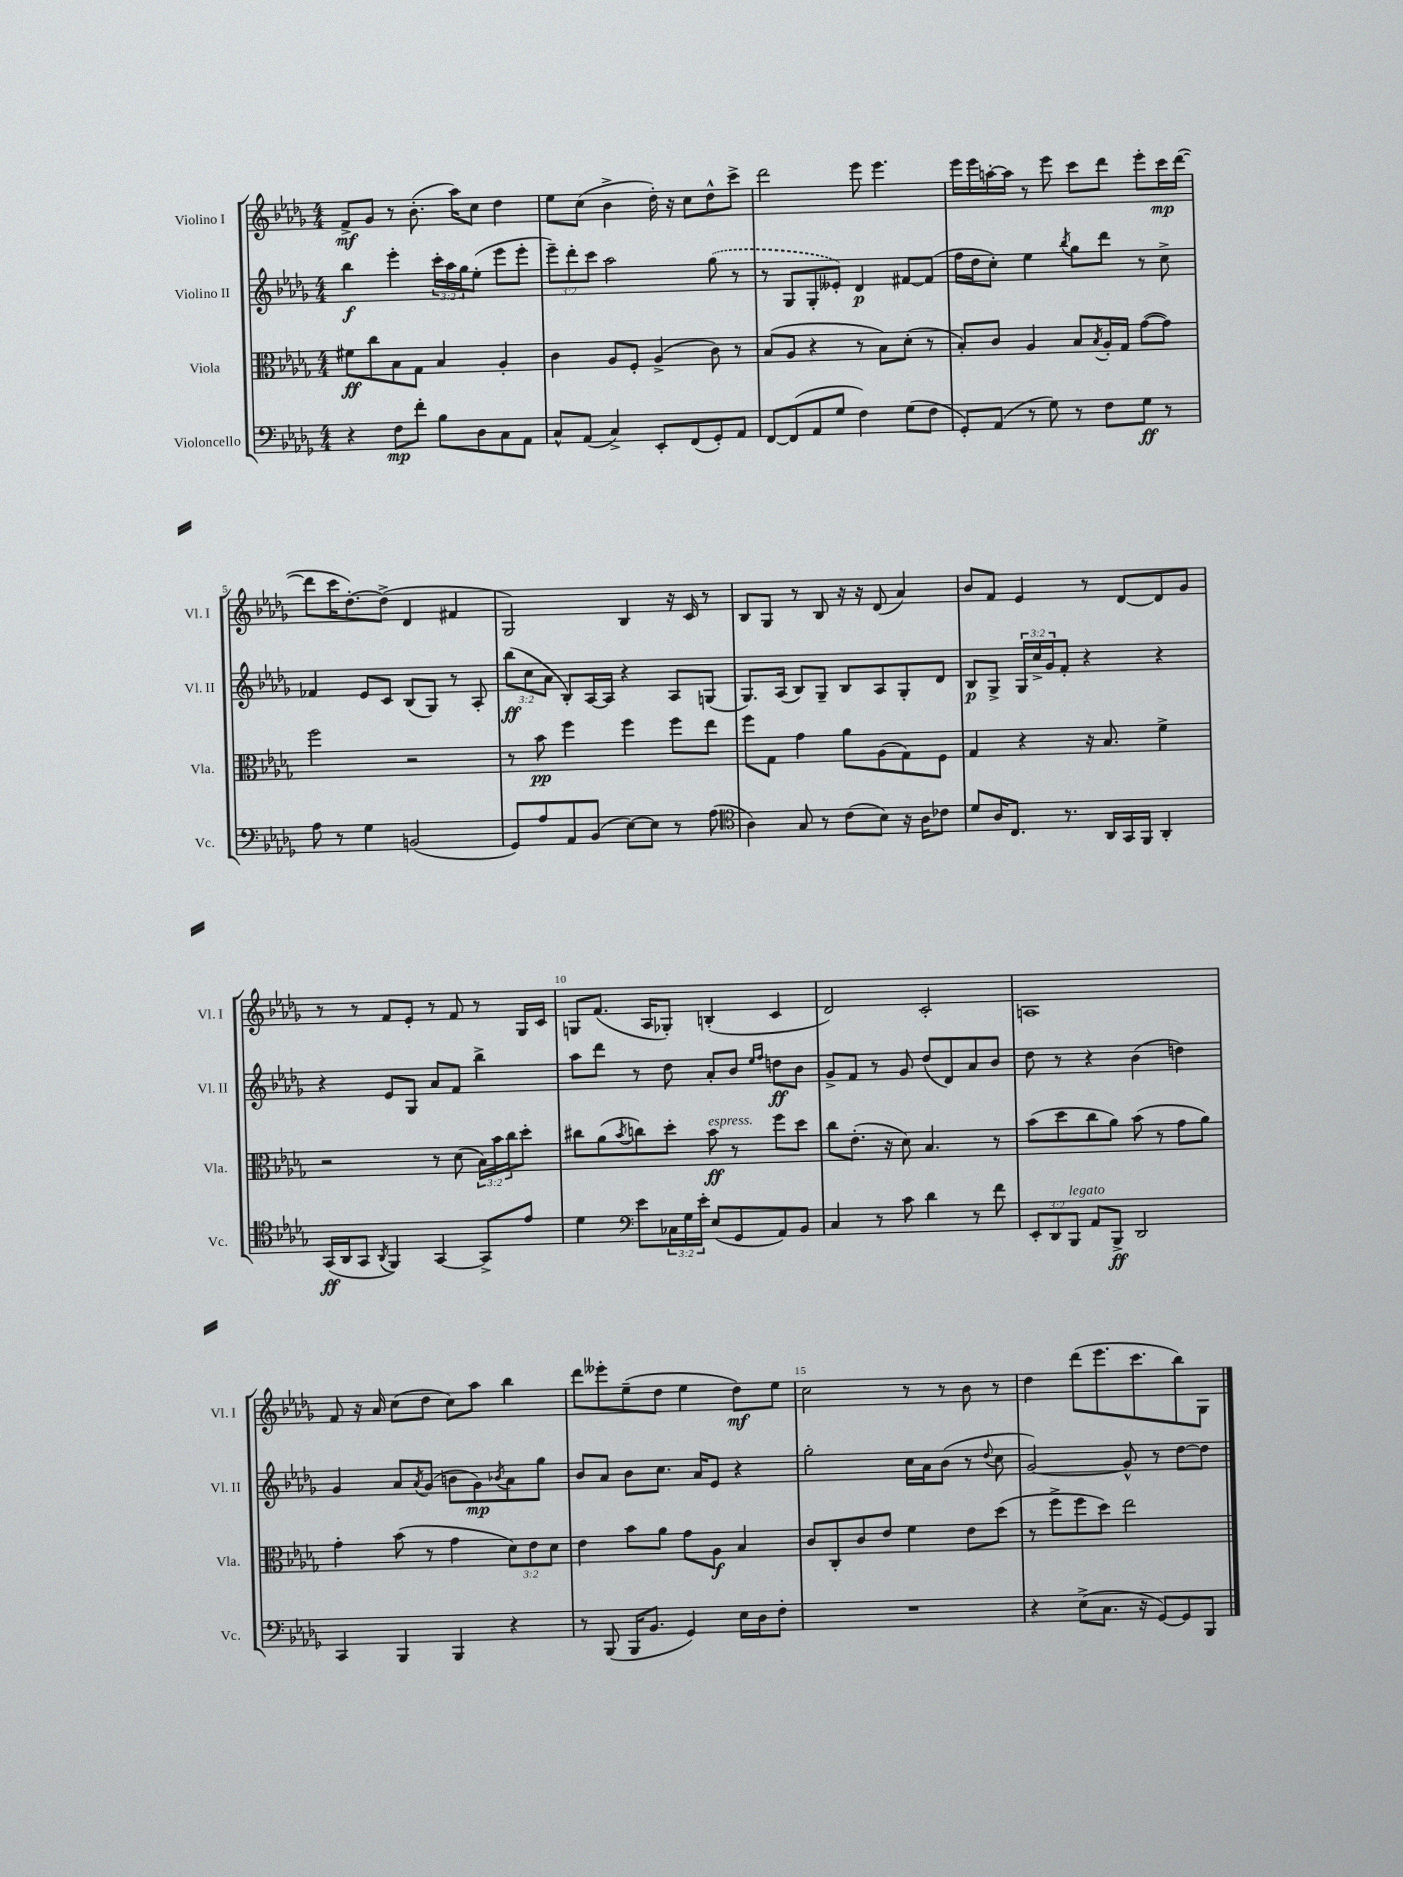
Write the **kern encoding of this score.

**kern	**kern	**kern	**kern
*staff4	*staff3	*staff2	*staff1
*clefF4	*clefC3	*clefG2	*clefG2
*k[b-e-a-d-g-]	*k[b-e-a-d-g-]	*k[b-e-a-d-g-]	*k[b-e-a-d-g-]
*M4/4	*M4/4	*M4/4	*M4/4
4r	8f#	4bb-	8f^
.	8cc	.	8g-
8F	8B-	4eee-'	8r
8f'	8G-	.	(8.b-'
8B-	4B-	24ccc'	.
.	.	24aa-	.
.	.	.	16aa-)
.	.	24gg-	.
8D-	.	(8ee-'	8cc
8C	4A-'	8eee-	4dd-
8AA-	.	8eee-'	.
=	=	=	=
8C^^	4c	12eee-~)	8ee-
.	.	12ddd-'	.
(8AA-	.	.	(8cc
.	.	12ccc	.
4C^)	8A-	2aa-	4b-^
.	8F'	.	.
8EE-'	(4A-^	.	16dd-')
.	.	.	16r
(8FF	.	.	8cc
8GG-')	8c)	(8gg-	8dd-^^
8AA-	8r	8r	8ccc^
=	=	=	=
[8FF	(8B-	8r	2ddd-
(8FF]	8A-	8G-	.
8AA-	4r	8G-'	.
8G-	.	8e--')	.
4F)	8r	4d-	8eee-
.	8B-)	.	4.eee-
(8G-	(8d-'	[8f#	.
8F	8r	(8f#]	.
=	=	=	=
8GG-')	8B-')	16ff	16eee-
.	.	16dd-	16eee-
(8AA-	8c	8cc')	[16aa'
.	.	.	16aa]
8r	4A-	4ee-	8r
8G-)	.	.	8eee-
.	.	8qbb-	.
8r	8B-	8gg-	8ccc
.	8qB-	.	.
8F	16A-'	8ddd-	8ddd-
.	16G-	.	.
8G-	([8g-	8r	8eee-'
8r	8g-])	8cc^	16ccc
.	.	.	([16ddd-
=	=	=	=
8A-	2ff	4f-	8ddd-]
8r	.	.	16ccc
.	.	.	[8.dd-')
4G-	.	8e-	.
.	.	8c	(8dd-^]
(2BB	2r	(8B-	4d-
.	.	8G-)	.
.	.	8r	4f#
.	.	8A-'	.
=	=	=	=
8GG-)	8r	(12bb-	2G-)
.	.	12cc	.
8A-	8b-	.	.
.	.	12a-	.
8AA-	4ff	8B-')	.
(8BB-	.	[16A-	.
.	.	16A-]	.
[8E-)	4ff	4r	4B-
8E-]	.	.	.
8r	8ff	8A-	16r
.	.	.	16c
(8A-	8ee-	(8G	8r
=	=	=	=
*clefC4	*	*	*
4A-)	8ff	8.G-)	8B-
.	8G-	.	8G-
.	.	(16A-	.
8G-	4g-	8B-)	8r
8r	.	8G-~	8B-
(8c	8a-	8B-	16r
.	.	.	16r
8B-)	(8A-	8A-	(8d-
16r	8G-)	8G-'	4a-)
16A-	.	.	.
8c-	8F	8d-	.
=	=	=	=
8d-	4G-	8B-	8b-
16A-	.	8G-^	8f
8.C	.	.	.
.	4r	24G-	4e-
.	.	24cc^	.
.	.	24g-	.
8.r	.	8f'	.
.	16r	4r	8r
16AA-	8.B-	.	.
16GG-	.	.	[8d-
16FF	.	.	.
4AA-'	4f^	4r	8d-]
.	.	.	8g-
=	=	=	=
(16GG-	2r	4r	8r
16AA-	.	.	.
8GG-	.	.	8r
8qAA-	.	.	.
4FF)	.	8e-	8f
.	.	8G-	8e-'
[4GG-	8r	8a-	8r
.	(8d-	8f	8f
8GG-^]	24B-)	4bb-^	8r
.	24b-	.	.
.	24cc	.	.
8e-	8dd-'	.	16G-
.	.	.	16c
=	=	=	=
4d-	8cc#	8aa-	8G
.	(8a-	8ddd-	(8.f
*clefF4	*	*	*
.	8qb-	.	.
8e-	8cc)	8r	.
.	.	.	16A-
24C-	8dd-'	8dd-	8G-')
24G-	.	.	.
24e-'	.	.	.
(8E-	8b-	8a-'	(4B'
8GG-	8r	8b-	.
.	.	16qqee-	.
.	.	16qqff	.
8AA-)	8ff	8dd	4c
8BB-	8dd-	8b-	.
=	=	=	=
4C	8cc	8g-^	2d-)
.	(8.e-'	8f	.
8r	.	8r	.
.	16r	.	.
8c	8d-)	8g-	.
4d-	4.B-	(8dd-	2c'
.	.	8d-)	.
8r	.	8a-	.
8f	8r	8b-	.
=	=	=	=
12EE-'	(8b-	8dd-	1A
12DD-	.	.	.
.	8dd-	8r	.
12BBB-	.	.	.
8AA-	8cc	4r	.
8BBB-^	8a-)	.	.
2DD-	(8b-	(4b-	.
.	8r	.	.
.	8g-	4dd)	.
.	8a-)	.	.
=	=	=	=
4CC	4g-'	4g-	8f
.	.	.	16r
.	.	.	16a-
4BBB-	(8b-	8a-	(8cc
.	.	8qa-	.
.	8r	(8g-	8dd-
4BBB-	4g-	8b	8cc)
.	.	8g-)	8aa-
.	.	8qb-	.
4r	12d-)	8a-	4bb-
.	12e-	.	.
.	.	8gg-	.
.	12d-	.	.
=	=	=	=
8r	4e-	8b-	8ddd-
(8BBB-	.	8a-	8eee--'
16BBB-	8b-	8b-	(8ee-~
8.BB-	.	.	.
.	8a-	8.cc	8dd-
4GG-)	8g-	.	4ee-
.	.	16a-	.
.	8A-	8e-	.
16E-	4B-	4r	8dd-)
16D-	.	.	.
8F'	.	.	8ee-
=	=	=	=
1r	8c	2gg-'	2cc
.	8C'	.	.
.	8c	.	.
.	8e-	.	.
.	4f	16cc	8r
.	.	16a-	.
.	.	(8b-	8r
.	8e-	8r	8b-
.	.	8qqdd-	.
.	(8dd-	8cc	8r
=	=	=	=
4r	8r	[2g-)	4dd-
.	8ff^	.	.
(8E-^	8ff	.	(8ddd-
8.C	8dd-)	.	8.eee-
.	2ee-	8g-^^]	.
16r	.	.	8.ccc
[8GG-)	.	8r	.
8GG-]	.	[8dd-	8bb-)
8BBB-	.	8dd-]	8G-
==	==	==	==
*-	*-	*-	*-
